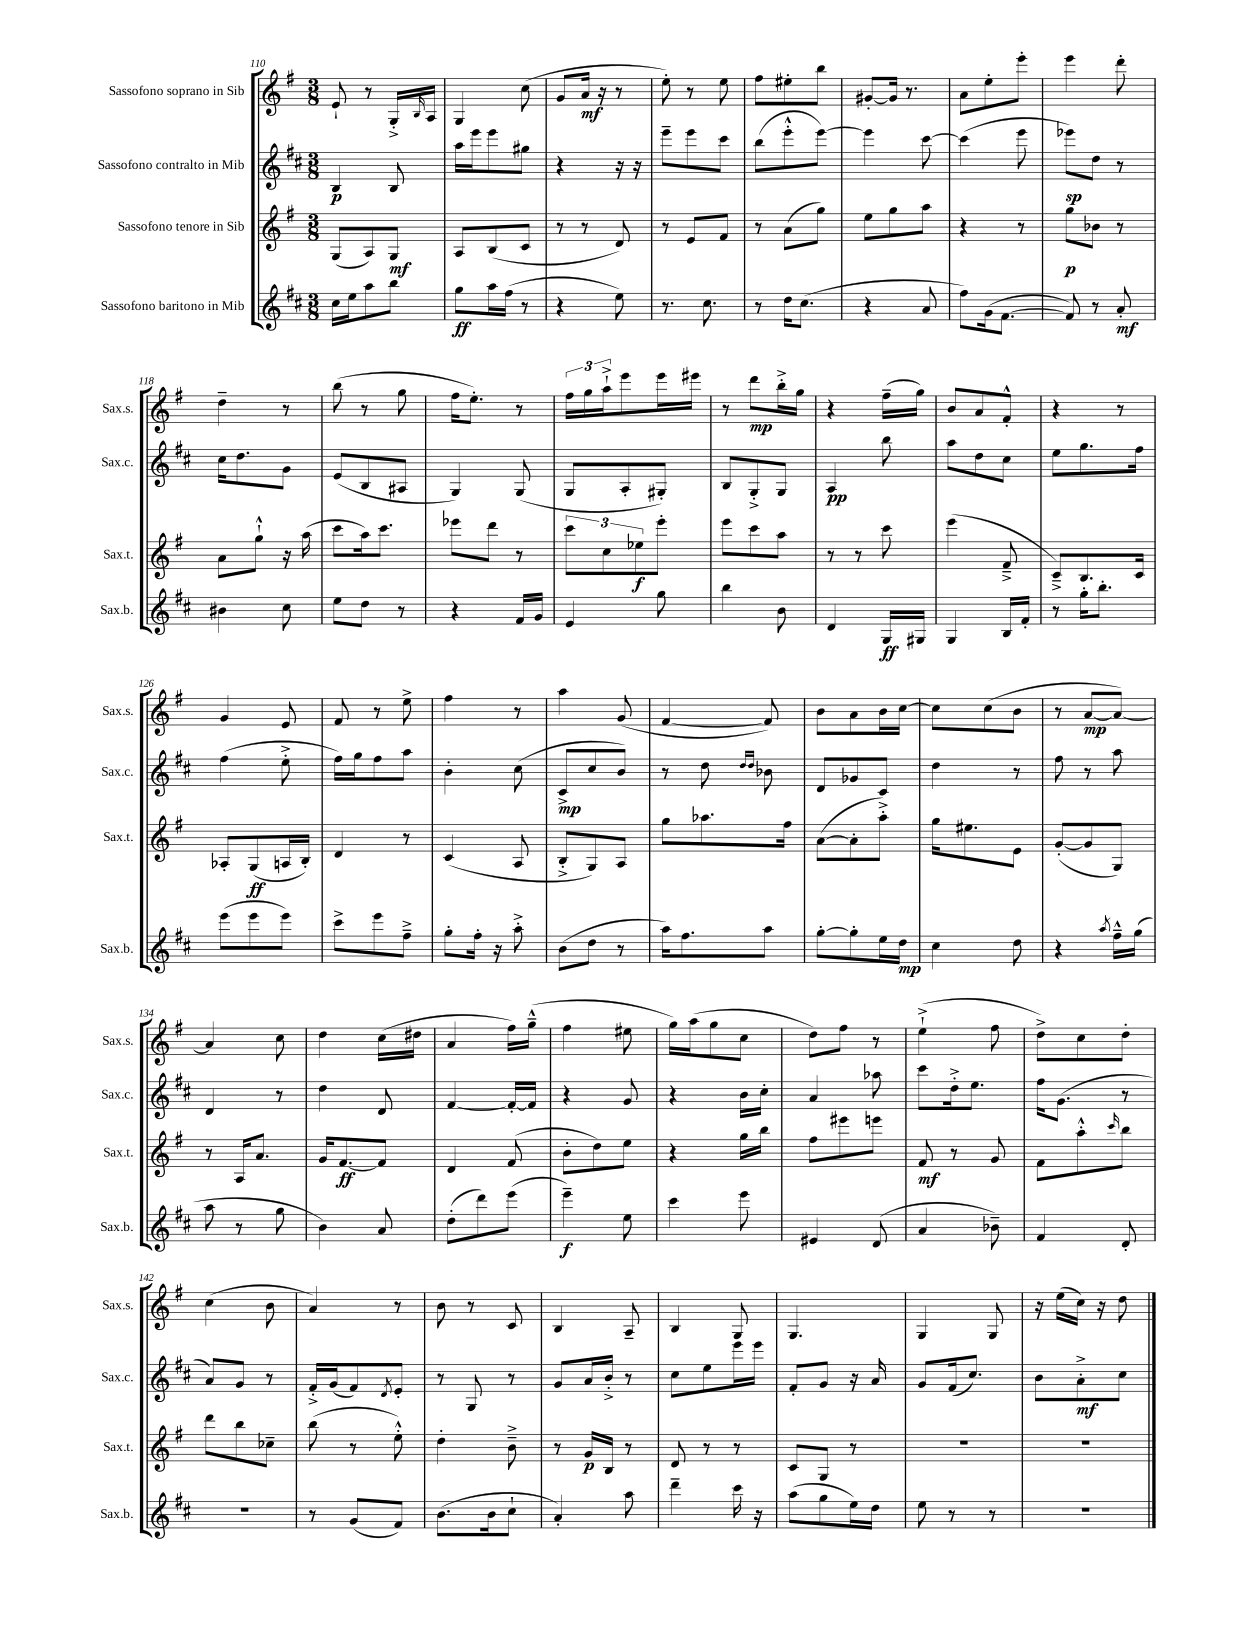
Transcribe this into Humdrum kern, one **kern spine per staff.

**kern	**kern	**kern	**kern
*staff4	*staff3	*staff2	*staff1
*clefG2	*clefG2	*clefG2	*clefG2
*k[f#c#]	*k[f#]	*k[f#c#]	*k[f#]
*M3/8	*M3/8	*M3/8	*M3/8
16cc#	(8G	4B	8e`
16ee	.	.	.
8aa	8A)	.	8r
8bb	8G	8B	16G'^
.	.	.	16qqB
.	.	.	16A
=	=	=	=
8gg	8A	16aa	4G
.	.	16eee	.
16aa	(8B	8eee	.
(16ff#	.	.	.
8r	8c	8gg#	(8cc
=	=	=	=
4r	8r	4r	8g
.	8r	.	16a
.	.	.	16r
8ee)	8d)	16r	8r
.	.	16r	.
=	=	=	=
8.r	8r	8eee~	8ee')
.	8e	8eee	8r
8.cc#	.	.	.
.	8f#	8ccc#	8ee
=	=	=	=
8r	8r	(8bb	8ff#
16dd	(8a	8eee'^^	8ee#'
(8.cc#	.	.	.
.	8gg)	[8eee)	8bb
=	=	=	=
4r	8ee	4eee]	[8g#'
.	8gg	.	16g#]
.	.	.	8.r
8a	8aa	[8ccc#	.
=	=	=	=
8ff#)	4r	(4ccc#]	8a
(16g	.	.	8ee'
[8.f#	.	.	.
.	8r	8eee	8eee'
=	=	=	=
8f#])	8gg	8eee-)	4eee
8r	8b-	8dd	.
8a'	8r	8r	8ddd'
=	=	=	=
4b#	8a	16cc#	4dd~
.	.	8.dd	.
.	8gg`^^	.	.
8cc#	16r	8g	8r
.	(16aa	.	.
=	=	=	=
8ee	8ccc	(8e	(8bb
8dd	16aa)	8B	8r
.	8.ccc	.	.
8r	.	8A#	8gg
=	=	=	=
4r	8eee-	4G)	16ff#
.	.	.	8.ee')
.	8ddd	.	.
16f#	8r	(8G	8r
16g	.	.	.
=	=	=	=
4e	12ccc	8G	24ff#
.	.	.	24gg
.	12cc	.	24aa`^
.	.	8A'	8eee
.	12ee-	.	.
8gg	8eee'	8G#')	16eee
.	.	.	16eee#
=	=	=	=
4bb	8eee	8B	8r
.	8ccc	8G'^	8ddd
8b	8aa	8G	16bb'^
.	.	.	16gg
=	=	=	=
4d	8r	4A	4r
.	8r	.	.
16G	8ccc	8bb	(16ff#~
16G#	.	.	16gg)
=	=	=	=
4G	(4eee	8aa	8b
.	.	8dd	8a
16B	8f#~^	8cc#	8f#'^^
16f#'	.	.	.
=	=	=	=
8r	8c~^)	8ee	4r
16gg'	8.B	8.gg	.
8.bb'	.	.	.
.	.	.	8r
.	16c	16ff#	.
=	=	=	=
(8eee	8A-'	(4ff#	4g
8eee	(8G	.	.
8eee)	16A	8ee'^	8e
.	16B')	.	.
=	=	=	=
8ccc#^	4d	16ff#)	8f#
.	.	16gg	.
8eee	.	8ff#	8r
8ff#~^	8r	8aa	8ee^
=	=	=	=
8gg'	(4c	4b'	4ff#
16ff#'	.	.	.
16r	.	.	.
8aa'^	8A	(8cc#	8r
=	=	=	=
(8b	8B'^	8c#^	4aa
8dd	8G)	8cc#	.
8r	8A	8b)	(8g
=	=	=	=
16aa)	8gg	8r	[4f#
8.ff#	.	.	.
.	8.aa-	8dd	.
.	.	16qqdd	.
.	.	16qqdd	.
8aa	.	8b-	8f#])
.	16ff#	.	.
=	=	=	=
[8gg'	([8a	8d	8b
8gg']	8a']	8g-	8a
16ee	8aa'^)	8c#	16b
16dd	.	.	[16cc
=	=	=	=
4cc#	16gg	4dd	8cc]
.	8.ee#	.	.
.	.	.	(8cc
8dd	8e	8r	8b
=	=	=	=
4r	([8g'	8ff#	8r
.	8g]	8r	[8a
8qaa	.	.	.
16ff#~^^	8G)	8aa	8a_)
(16gg	.	.	.
=	=	=	=
8aa	8r	4d	4a]
8r	16A	.	.
.	8.a	.	.
8gg	.	8r	8cc
=	=	=	=
4b)	16g	4dd	4dd
.	[8.f#	.	.
8a	8f#]	8d	(16cc
.	.	.	16dd#
=	=	=	=
(8dd'	4d	[4f#	4a
8ddd)	.	.	.
(8eee	(8f#	16f#'_	16ff#)
.	.	16f#]	(16gg~^^
=	=	=	=
4eee~)	8b'	4r	4ff#
.	8dd)	.	.
8ee	8ee	8g	8ee#
=	=	=	=
4ccc#	4r	4r	16gg)
.	.	.	(16aa
.	.	.	8gg
8eee	16gg	16b	8cc
.	16bb	16cc#'	.
=	=	=	=
4e#	8ff#	4a	8dd)
.	8eee#	.	8ff#
(8d	8eee	8aa-	8r
=	=	=	=
4a	8f#	8ccc#	(4ee`^
.	8r	16dd'^	.
.	.	8.ee	.
8b-~)	8g	.	8ff#
=	=	=	=
4f#	8f#	16ff#	8dd^)
.	.	(8.g	.
.	8aa'^^	.	8cc
.	16qqccc	.	.
8d'	8bb	8r	8dd'
=	=	=	=
4.r	8ddd	8a)	(4cc
.	8bb	8g	.
.	8cc-~	8r	8b
=	=	=	=
8r	(8bb	16f#'^	4a)
.	.	(16g	.
(8g	8r	8f#)	.
.	.	8qd	.
8f#)	8ee'^^)	8e'	8r
=	=	=	=
(8.b	4dd'	8r	8b
.	.	8G	8r
16b	.	.	.
8cc#`	8b~^	8r	8c
=	=	=	=
4a')	8r	8g	4B
.	16g	16a	.
.	16B	16b'^	.
8aa	8r	8r	8A~
=	=	=	=
4ddd~	8d	8cc#	4B
.	8r	8ee	.
16ccc#	8r	16eee	8G
16r	.	16eee	.
=	=	=	=
(8aa	8c	8f#'	4.G
8gg	8G	8g	.
16ee)	8r	16r	.
16dd	.	16a	.
=	=	=	=
8ee	4.r	8g	4G
8r	.	(16f#	.
.	.	8.cc#)	.
8r	.	.	8G
=	=	=	=
4.r	4.r	8b	16r
.	.	.	(16ee
.	.	8a'^	16cc)
.	.	.	16r
.	.	8cc#	8dd
==	==	==	==
*-	*-	*-	*-
